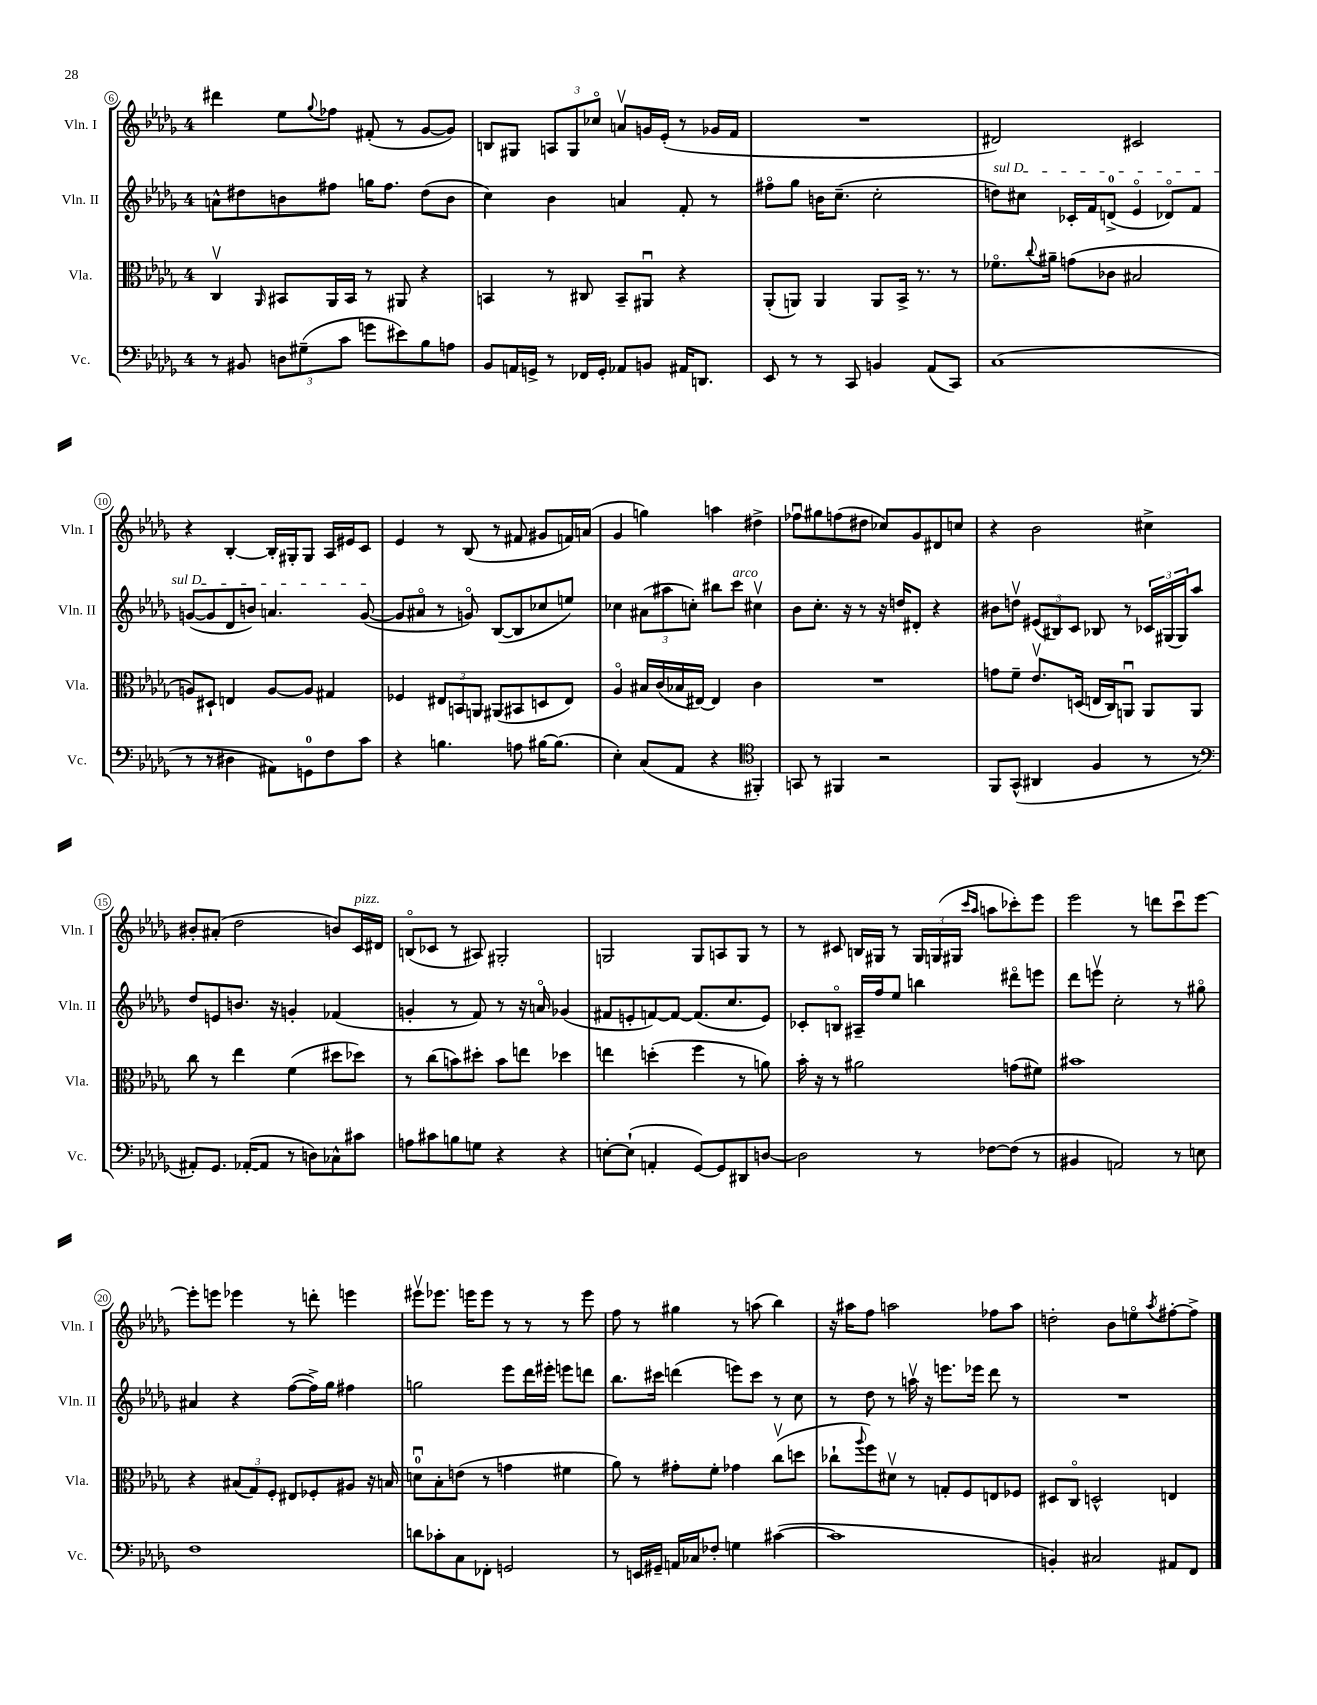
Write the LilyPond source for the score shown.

<<
\new StaffGroup <<
\new Staff = "s0" \with { instrumentName = "Vln. I" shortInstrumentName = "Vln. I" } {
    \clef treble \key des \major \once \override Staff.TimeSignature.style = #'single-digit \time 4/4
    dis'''4 ees''8 \appoggiatura { ges''8 } fes''8 fis'8-.( r8 ges'8~ ges'8) |
    b8 gis8 \tuplet 3/2 { a8 gis8 ces''8\flageolet } a'8\upbow g'16 ees'16-.( r8 ges'16 f'16 |
    R1 |
    dis'2) cis'2 |
    r4 bes4~-. bes16-. gis16-. gis8 aes16 eis'16 c'8 |
    ees'4 r8 bes8( r8 fis'8 gis'8 f'16) a'16( |
    ges'4 g''4) a''4 dis''4-> |
    fes''8\downbow gis''8 f''8( dis''8 ces''8) ges'8 dis'8 c''8 |
    r4 bes'2 cis''4-> |
    bis'8-. ais'8-.( des''2 b'8) c'16^\markup { \italic "pizz." } dis'16 |
    b8\flageolet( ces'8 r8 ais8) gis2-. |
    g2 g8 a8 g8 r8 |
    r8 cis'8 b16 gis16 r8 \tuplet 3/2 { gis16 g16( gis16 } \grace { c'''16 aes''16 } a''8 ces'''8-.) ees'''8 |
    ees'''2 r8 d'''8 c'''8\downbow ees'''8~ |
    ees'''8-. e'''8 ees'''4 r8 d'''8-. e'''4 |
    eis'''8\upbow ees'''8. e'''16 e'''8 r8 r8 r8 e'''8 |
    f''8 r8 gis''4 r8 a''8( bes''4) |
    r16 ais''16 f''8 a''2 fes''8 a''8 |
    d''2-. bes'8 e''8\flageolet \acciaccatura { aes''8 } fis''8~-. fis''8-> \bar "|." |
}
\new Staff = "s1" \with { instrumentName = "Vln. II" shortInstrumentName = "Vln. II" } {
    \clef treble \key des \major \once \override Staff.TimeSignature.style = #'single-digit \time 4/4
    a'8-^ dis''8 b'8 fis''8 g''16 fis''8. dis''8( b'8 |
    c''4) bes'4 a'4 f'8-. r8 |
    fis''8\flageolet ges''8 b'16 c''8.--( c''2-. |
    \once \override TextSpanner.bound-details.left.text = \markup { \italic "sul D" } d''8\startTextSpan) cis''8 ces'16-. f'16 d'8-0->( ees'4\flageolet des'8\flageolet) f'8 |
    g'8~( g'8 des'8 b'8) a'4. g'8~\stopTextSpan( |
    g'8 ais'8\flageolet r8 g'8\flageolet) bes8~( bes8 ces''8 e''8) |
    ces''4 \tuplet 3/2 { ais'8( ais''8 c''8-.) } bis''8 c'''8^\markup { \italic "arco" } cis''4\upbow |
    bes'8 c''8.-. r16 r8 r16 d''16 dis'8-. r4 |
    bis'8 d''8\upbow \tuplet 3/2 { eis'8( bis8) c'8 } bes8 r8 \tuplet 3/2 { ces'16 gis16( gis16) } aes''8 |
    des''8 e'8 b'8. r16 g'4-. fes'4( |
    g'4-. r8 f'8) r8 r16 a'16\flageolet ges'4( |
    fis'8 e'8-. f'8~) f'8~ f'8.( c''8. e'8) |
    ces'8-. b8\flageolet ais16-- f''16 ees''8 b''4 dis'''8\flageolet e'''8 |
    des'''8 e'''8\upbow c''2-. r8 gis''8\flageolet |
    ais'4 r4 f''8~( f''16->) ges''16 fis''4 |
    g''2 ees'''8 des'''16 eis'''16-. e'''8 d'''8 |
    bes''8. cis'''16 d'''4( e'''8) cis'''8 r8 c''8 |
    r8 des''8 r8 a''16\upbow r16 e'''8. ees'''16 des'''8 r8 |
    R1 \bar "|." |
}
\new Staff = "s2" \with { instrumentName = "Vla." shortInstrumentName = "Vla." } {
    \clef alto \key des \major \once \override Staff.TimeSignature.style = #'single-digit \time 4/4
    c4\upbow \grace { aes,16 } bis,8 aes,16 bis,16 r8 ais,8 r4 |
    b,4 r8 cis8 b,8-- ais,8\downbow r4 |
    aes,8-.( a,8) a,4 a,8 bes,16-> r8. r8 |
    fes'8.\flageolet \appoggiatura { c''8 } ais'16-- g'8( ces'8 bis2 |
    a8) dis8-! e4 a8~ a8 gis4 |
    fes4 \tuplet 3/2 { eis8 b,8 a,8 } ais,8( bis,8 d8 eis8) |
    aes4\flageolet bis16 c'16( bes16 eis16~) eis4 c'4 |
    R1 |
    g'8 f'8-- ees'8.\upbow d16( e16 c16) a,8\downbow a,8 a,8 |
    c''8 r8 ees''4 f'4( dis''8 des''8) |
    r8 c''8( b'8) dis''8-. b'8 e''8 des''4 |
    e''4 d''4-.( f''4 r8 a'8) |
    bes'16-. r16 r8 ais'2 g'8( fis'8) |
    bis'1 |
    r4 \tuplet 3/2 { bis8( ges8) f8-. } eis8 fes8-. ais8 r16 b16 |
    d'8-0\downbow bes8-. e'8( r8 g'4 fis'4 |
    aes'8) r8 gis'8-. f'8-. ges'4 c''8\upbow( d''8 |
    ces''8-! \appoggiatura { aes''8 } f''8) dis'8\upbow r8 g8-. f8 e8 fes8 |
    dis8 c8\flageolet d2-^ e4 \bar "|." |
}
\new Staff = "s3" \with { instrumentName = "Vc." shortInstrumentName = "Vc." } {
    \clef bass \key des \major \once \override Staff.TimeSignature.style = #'single-digit \time 4/4
    r8 bis,8 \tuplet 3/2 { d8 gis8--( c'8 } g'8 eis'8) bes8 a8 |
    bes,8 a,16 g,16-> r8 fes,16 g,16-. aes,8 b,8 ais,16 d,8. |
    ees,8 r8 r8 c,8 b,4 aes,8( c,8) |
    c1( |
    r8 r8 dis4 ais,8) g,8-0 f8 c'8 |
    r4 b4. a8 bis16~ bis8.( |
    ees4-.) c8( aes,8 r4 \clef tenor fis,4-.) |
    g,8 r8 fis,4 r2 |
    f,8 ges,8-^( ais,4 f4 r8 r8 |
    \clef bass ais,8-.) ges,8. aes,16~-.( aes,8 r8 d8) ces8-^ cis'8 |
    a8 cis'8 b8 g8 r4 r4 |
    e8~-. e8-!( a,4-. ges,8~) ges,8 dis,8 d8~ |
    d2 r8 fes8~ fes8( r8 |
    bis,4 a,2) r8 e8 |
    f1 |
    d'8 ces'8-. c8 fes,8-. g,2 |
    r8 e,16 gis,16-- a,16 ces16 fes8-. g4 cis'4~( |
    cis'1 |
    b,4-.) cis2 ais,8 f,8 \bar "|." |
}
>>
>>
\layout { \context { \Score currentBarNumber = #6 \override BarNumber.stencil = #(make-stencil-circler 0.1 0.3 ly:text-interface::print) } }
